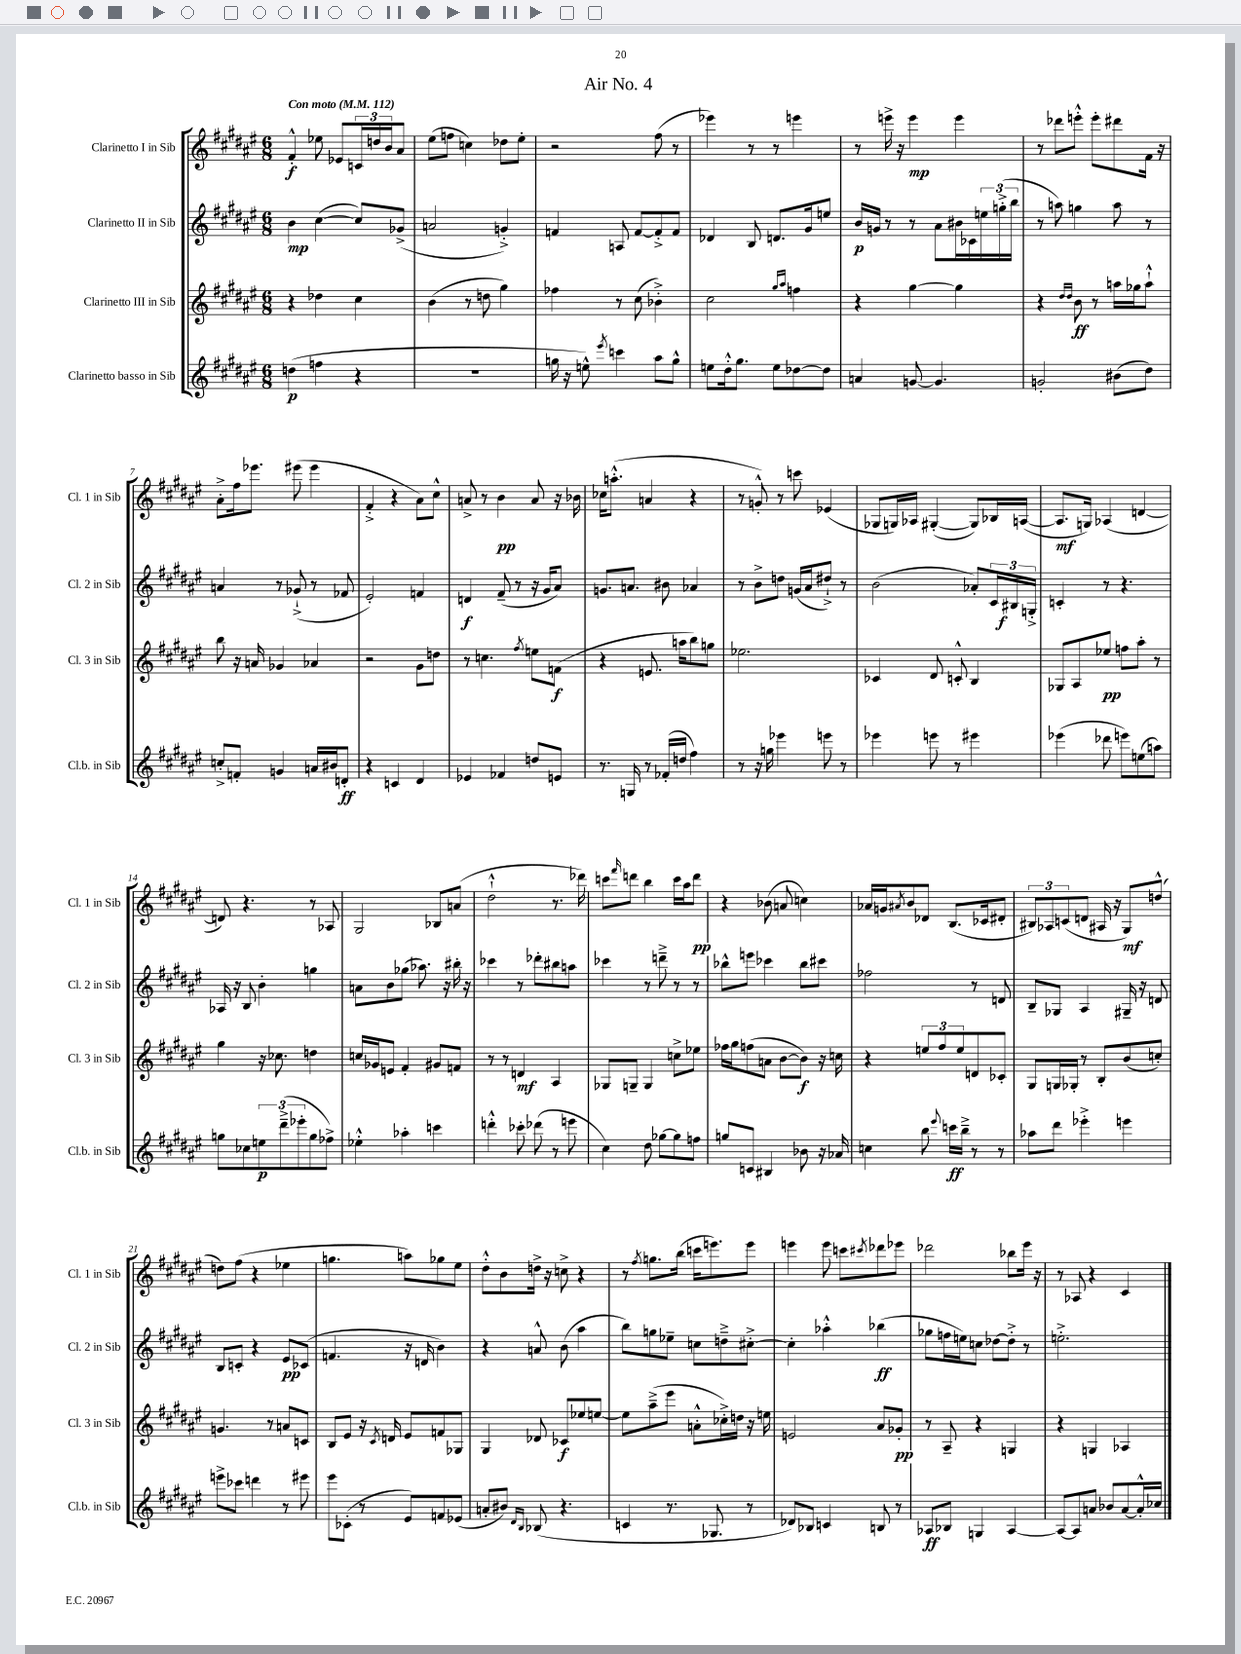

**kern	**dynam	**kern	**dynam	**kern	**dynam	**kern	**dynam
*part4	*part4	*part3	*part3	*part2	*part2	*part1	*part1
*staff4	*staff4	*staff3	*staff3	*staff2	*staff2	*staff1	*staff1
*I"Clarinetto basso in Sib	*	*I"Clarinetto III in Sib	*	*I"Clarinetto II in Sib	*	*I"Clarinetto I in Sib	*
*I'Cl.b. in Sib	*	*I'Cl. 3 in Sib	*	*I'Cl. 2 in Sib	*	*I'Cl. 1 in Sib	*
*clefG2	*	*clefG2	*	*clefG2	*	*clefG2	*
*k[f#c#g#d#a#e#]	*	*k[f#c#g#d#a#e#]	*	*k[f#c#g#d#a#e#]	*	*k[f#c#g#d#a#e#]	*
*M6/8	*	*M6/8	*	*M6/8	*	*M6/8	*
*MM112	*	*MM112	*	*MM112	*	*MM112	*
=1	=1	=1	=1	=1	=1	=1	=1
!	!	!	!	!	!	!LO:TX:a:B:t=Con moto	!
(4ddn\	p	4r	.	4b\	mp	4f#'^^/	f
4ffn\	.	4dd-X\	.	([4cc#\	.	8ee-X\	.
.	.	.	.	.	.	8e-X/L	.
4r	.	4cc#\	.	8cc#/L])	.	24cn/L	.
.	.	.	.	.	.	24ddn/	.
.	.	.	.	.	.	24b/J	.
.	.	.	.	(8g-X^/J	.	8a#/J	.
=2	=2	=2	=2	=2	=2	=2	=2
2.r	.	(4b\	.	2an/	.	(8ee#\L	.
.	.	.	.	.	.	8ffn\J	.
.	.	8r	.	.	.	4ccn\)	.
.	.	8ddn\	.	.	.	.	.
.	.	4gg#\)	.	4gn'^/)	.	8dd-X\L	.
.	.	.	.	.	.	8ee#'\J	.
=3	=3	=3	=3	=3	=3	=3	=3
16ggn\	.	4ff-X\	.	4fn/	.	2r	.
16r	.	.	.	.	.	.	.
8een^^\)	.	.	.	.	.	.	.
8qeee#/	.	.	.	.	.	.	.
4cccn\	.	8r	.	8An/	.	.	.
.	.	(8cc#\	.	[8f/L	.	.	.
8aa#\L	.	4b-X'^\)	.	8f'^/]	.	(8ff#\	.
8gg^^\J	.	.	.	8f/J	.	8r	.
=4	=4	=4	=4	=4	=4	=4	=4
8een\L	.	2cc#\	.	4d-X/	.	4eee-X\)	.
16dd#'^^\k	.	.	.	.	.	.	.
8.gg#\J	.	.	.	.	.	.	.
.	.	.	.	8B/	.	8r	.
8ee\L	.	.	.	8.dn/L	.	8r	.
.	.	16qqgg#/LL	.	.	.	.	.
.	.	16qqaa#/JJ	.	.	.	.	.
[8dd-X\	.	4ffn\	.	.	.	4eeen\	.
.	.	.	.	16g#/k	.	.	.
8dd-\J]	.	.	.	8een/J	.	.	.
=5	=5	=5	=5	=5	=5	=5	=5
4an/	.	4r	.	16b/LL	p	8r	.
.	.	.	.	16gn/JJ	.	.	.
.	.	.	.	8r	.	16eeen^\	.
.	.	.	.	.	.	16r	.
[8gn/	.	[4gg#\	.	8r	.	4eee\	mp
4.g/]	.	.	.	8a#\L	.	.	.
.	.	4gg#\]	.	16b#X\L	.	4eee\	.
.	.	.	.	16c-X\	.	.	.
.	.	.	.	24een\	.	.	.
.	.	.	.	(24ggn'^\	.	.	.
.	.	.	.	24bb\JJ	.	.	.
=6	=6	=6	=6	=6	=6	=6	=6
2gn'/	.	4r	.	8r	.	8r	.
.	.	.	.	8aan\)	.	8ddd-X\L	.
.	.	16qqdd#/LL	.	.	.	.	.
.	.	16qqdd#/JJ	.	.	.	.	.
.	.	8b\	ff	4ggn\	.	8eeen'^^\J	.
.	.	8r	.	.	.	8eee'\L	.
(8b#X\L	.	16aan\LL	.	8aa\	.	8ddd#X\	.
.	.	16gg-X\J	.	.	.	.	.
8dd#\J)	.	8aa`^^\J	.	8r	.	16f#\Jk	.
.	.	.	.	.	.	16r	.
!!LO:LB:g=z
=7	=7	=7	=7	=7	=7	=7	=7
8ccn'^/L	.	8bb\	.	4an/	.	8a#'^\L	.
8fn'/J	.	16r	.	.	.	16ff#\k	.
.	.	16an/	.	.	.	8.eee-X\J	.
4gn/	.	4g-X/	.	8r	.	.	.
.	.	.	.	(8g-X`^/	.	(8eee#X\	.
16an/LL	.	4a-X/	.	8r	.	4eee#\	.
16b#X/J	.	.	.	.	.	.	.
8dn'/J	ff	.	.	8f-X/	.	.	.
=8	=8	=8	=8	=8	=8	=8	=8
4r	.	2r	.	2e#'/)	.	4f#'^/	.
4cn/	.	.	.	.	.	4r	.
4d#/	.	8g#\L	.	4fn/	.	8a#\L)	.
.	.	8ddn\J	.	.	.	8cc#^^\J	.
=9	=9	=9	=9	=9	=9	=9	=9
4e-X/	.	8r	.	4dn/	f	8an^/	.
.	.	4.ccn\	.	.	.	8r	.
4f-X/	.	.	.	(8f#~/	.	4b\	pp
.	.	.	.	8r	.	.	.
.	.	8qff#/	.	.	.	.	.
8ddn/L	.	8een\L	.	16r	.	8a/	.
.	.	.	.	16g#/KL	.	.	.
8en/J	.	(8fn\J	f	8a#/J)	.	16r	.
.	.	.	.	.	.	16b-X\	.
=10	=10	=10	=10	=10	=10	=10	=10
8.r	.	4r	.	8.gn/L	.	16cc-X\KL	.
.	.	.	.	.	.	(8.aan'^^\J	.
16Gn/	.	.	.	8.an/J	.	.	.
8r	.	8.en/	.	.	.	4an/	.
(16f-X'/LL	.	.	.	8b#X\	.	.	.
16ddn/JJ	.	16aan\KL	.	.	.	.	.
4ff#\)	.	8bb\)	.	4a-X/	.	4r	.
.	.	8ggn\J	.	.	.	.	.
=11	=11	=11	=11	=11	=11	=11	=11
8r	.	2.ee-X\	.	8r	.	8r	.
16r	.	.	.	8b^\L	.	8gn'^^/)	.
16ggn\	.	.	.	.	.	.	.
4eee-X\	.	.	.	8ddn\J	.	8r	.
.	.	.	.	(16gn/LL	.	8cccn\	.
.	.	.	.	16a#/J	.	.	.
8eeen\	.	.	.	8dd#X`^/J)	.	(4e-X/	.
8r	.	.	.	8r	.	.	.
=12	=12	=12	=12	=12	=12	=12	=12
4eee-X\	.	4c-X/	.	(2b\	.	8G-X/L	.
.	.	.	.	.	.	16Gn/L)	.
.	.	.	.	.	.	16A-X/JJ	.
8eeen\	.	8d#/	.	.	.	([4G#X'/	.
8r	.	8cn'^^/	.	.	.	.	.
4eee#X\	.	4B/	.	8a-X'/L)	.	8G#/L])	.
.	.	.	.	24c#/L	.	16B-X/L	.
.	.	.	.	24B#X/	f	.	.
.	.	.	.	.	.	([16An/JJ	.
.	.	.	.	24Gn'^/JJ	.	.	.
=13	=13	=13	=13	=13	=13	=13	=13
(4eee-X\	.	8G-X/L	.	4cn'/	.	8.A/L]	mf
.	.	8A#/	.	.	.	.	.
.	.	.	.	.	.	16Gn/Jk)	.
8ddd-X\	.	8ee-X/J	pp	8r	.	(4A-X/	.
8eeen\L)	.	8ffn\L	.	4.r	.	.	.
(8een\	.	8aa#'\J	.	.	.	[4dn/	.
8aan\J)	.	8r	.	.	.	.	.
!!LO:LB:g=z
=14	=14	=14	=14	=14	=14	=14	=14
8ggn\L	.	4gg#\	.	16A-X/	.	8dn/])	.
.	.	.	.	16r	.	.	.
8cc-X\	.	.	.	8B/	.	4.r	.
12een\	p	16r	.	4b'\	.	.	.
.	.	8.cc-X\	.	.	.	.	.
(12ddd#~^\	.	.	.	.	.	.	.
12eee-X'\	.	.	.	.	.	.	.
8gg\	.	4ddn\	.	4ggn\	.	8r	.
8ff-X^\J)	.	.	.	.	.	8A-X/	.
=15	=15	=15	=15	=15	=15	=15	=15
4ee-X'^^\	.	16ccn/LL	.	8an\L	.	2G#/	.
.	.	16g-X/J	.	.	.	.	.
.	.	8en/J	.	8b\	.	.	.
4aa-X'\	.	4f#'/	.	(8gg-X\J	.	.	.
.	.	.	.	8.aa-X\)	.	.	.
4cccn\	.	8g#X/L	.	.	.	8B-X/L	.
.	.	.	.	16r	.	.	.
.	.	8fn/J	.	16bb#X'\	.	(8an/J	.
.	.	.	.	16r	.	.	.
=16	=16	=16	=16	=16	=16	=16	=16
4dddn'^^\	.	8r	.	4ccc-X\	.	2dd#`^^\	.
.	.	8r	.	.	.	.	.
8ccc-X'\	.	4dn/	mf	8r	.	.	.
(8ddd-X\	.	.	.	8ddd-X'\L	.	.	.
8r	.	4A#/	.	8bb#X\	.	8.r	.
8eeen\	.	.	.	8aan\J	.	.	.
.	.	.	.	.	.	16ddd-X\)	.
=17	=17	=17	=17	=17	=17	=17	=17
4cc#\)	.	8G-X/L	.	4ccc-X\	.	8cccn\L	.
.	.	.	.	.	.	16qqfff#/	.
.	.	8Gn~/J	.	.	.	8dddn\J	.
8dd#\	.	4G/	.	8r	.	4bb\	.
[8gg-X\L	.	.	.	8dddn~^\	.	.	.
8gg-\]	.	8ccn^\L	.	8r	.	16ccc\LL	.
.	.	.	.	.	.	16aa#\J	.
8ffn\J	.	8ee-X\J	.	8r	.	8ddd\J	pp
=18	=18	=18	=18	=18	=18	=18	=18
8ggn/L	.	16ff-X\LL	.	8bb-X^^\L	.	4r	.
.	.	16gg#\J	.	.	.	.	.
8cn/J	.	(8ffn\	.	8eeen\J	.	.	.
4B#X/	.	8an\J	.	4ccc-X\	.	(8b-X\	.
.	.	[8b\L	.	.	.	8an/	.
8b-X\	.	8b\J])	f	8bb-\L	.	4ccn\)	.
16r	.	16r	.	8ccc#X\J	.	.	.
16a-X/	.	16ccn\	.	.	.	.	.
=19	=19	=19	=19	=19	=19	=19	=19
4ccn\	.	4r	.	2ff-X\	.	16a-X/LL	.
.	.	.	.	.	.	16gn/J	.
.	.	.	.	.	.	8qa#X/	.
.	.	.	.	.	.	8b/	.
8bb\	.	12een/L	.	.	.	8d-X/J	.
.	.	12ff#/	.	.	.	.	.
8qqeee#/	.	.	.	.	.	.	.
16cccn\LL	ff	.	.	.	.	(8.B/L	.
.	.	12ee/	.	.	.	.	.
16bb~^\JJ	.	.	.	.	.	.	.
8r	.	8dn/	.	8r	.	.	.
.	.	.	.	.	.	16c-X/k	.
8r	.	8c-X'/J	.	8dn/	.	8d#X'/J	.
=20	=20	=20	=20	=20	=20	=20	=20
8aa-X\L	.	8G#/L	.	8B~/L	.	12B#X/L)	.
.	.	.	.	.	.	12A-X/	.
8ddd#\J	.	16Gn/L	.	8G-X/J	.	.	.
.	.	.	.	.	.	(12cn/	.
.	.	16G-X'/JJ	.	.	.	.	.
4eee-X'^\	.	8r	.	4A#/	.	8dn/J	.
.	.	8B'/L	.	.	.	16A#X/	.
.	.	.	.	.	.	16r	.
4eeen\	.	(8b/	.	16G#X~/	.	8G#/L)	mf
.	.	.	.	16r	.	.	.
.	.	8ccn'/J)	.	8dn/	.	(8ddn^^/J	.
!!LO:LB:g=z
=21	=21	=21	=21	=21	=21	=21	=21
8eeen^\L	.	4.gn/	.	8B/L	.	8ddn\L)	.
8ccc-X\J	.	.	.	8cn'/J	.	(8ff#\J	.
4dddn\	.	.	.	4r	.	4r	.
.	.	8r	.	.	.	.	.
8r	.	8an/L	.	8e#/L	pp	4ee-X\	.
8eee#X\	.	8cn/J	.	(8c-X/J	.	.	.
=22	=22	=22	=22	=22	=22	=22	=22
8eee#\L	.	8B/L	.	4.fn/	.	4.ggn\	.
(8c-X'\J	.	8e#/J	.	.	.	.	.
8r	.	16r	.	.	.	.	.
.	.	8qc#/	.	.	.	.	.
.	.	16dn/	.	.	.	.	.
8e#/L)	.	8e#/L	.	16r	.	8aan\L)	.
.	.	.	.	16dn/	.	.	.
8fn/	.	8fn/	.	4b\)	.	8gg-X\	.
(8e-X/J	.	8G-X/J	.	.	.	8ee#\J	.
=23	=23	=23	=23	=23	=23	=23	=23
8an'/L	.	4G#/	.	4r	.	8dd#'^^\L	.
8b#X/J)	.	.	.	.	.	8b\	.
16qqd#/LL	.	.	.	.	.	.	.
16qqB/JJ	.	.	.	.	.	.	.
(8B-X/	.	8d-X/	.	8an^^/	.	16ddn^\Jk	.
.	.	.	.	.	.	16r	.
4.r	.	8c-X/L	f	(8b\	.	8ccn^\	.
.	.	8ee-X/	.	4aa#\	.	4r	.
.	.	[8een/J	.	.	.	.	.
=24	=24	=24	=24	=24	=24	=24	=24
4cn/	.	8ee\L]	.	8bb\L)	.	8r	.
.	.	.	.	.	.	8qff#/	.
.	.	(8aa#~^\	.	8ggn\	.	8.ggn\L	.
8.r	.	8eee#\J	.	8ee-X~\J	.	.	.
.	.	.	.	.	.	(16bb\Jk	.
.	.	8an'^^\L	.	8ccn\L	.	16cccn\KL	.
8.G-X/	.	.	.	.	.	8.eeen\)	.
.	.	16cc-X'^\L)	.	8ddn~^\	.	.	.
.	.	16ddn\JJ	.	.	.	.	.
8r	.	16r	.	[8cc#X'^\J	.	8eee\J	.
.	.	16een\	.	.	.	.	.
=25	=25	=25	=25	=25	=25	=25	=25
8d-X/L)	.	2en/	.	4cc#'\]	.	4eeen\	.
8B-X/J	.	.	.	.	.	.	.
4cn/	.	.	.	4aa-X'^^\	.	8eee\	.
.	.	.	.	.	.	8cccn\L	.
.	.	.	.	.	.	8qccc#X/	.
8Bn/	.	8a#/L	.	(4bb-X\	ff	8ddd-X\	.
8r	.	8g-X'/J	pp	.	.	8eee-X\J	.
=26	=26	=26	=26	=26	=26	=26	=26
8A-X/L	ff	8r	.	8gg-X\L	.	2ddd-X\	.
8B-X/J	.	8A#~/	.	16ffn\L	.	.	.
.	.	.	.	16een\J)	.	.	.
4Gn/	.	4r	.	8ccn\J	.	.	.
.	.	.	.	[8dd-X\L	.	.	.
[4A-/	.	4Gn/	.	8dd-'^\J]	.	8bb-X\L	.
.	.	.	.	8r	.	16eee#\Jk	.
.	.	.	.	.	.	16r	.
=27	=27	=27	=27	=27	=27	=27	=27
8A-/L_	.	4r	.	2.een'^\	.	8r	.
8A-/]	.	.	.	.	.	8A-X/	.
8an/J	.	4Gn/	.	.	.	4r	.
8b-X/L	.	.	.	.	.	.	.
[8a/	.	4A-X/	.	.	.	4c#/	.
16a'^^/L]	.	.	.	.	.	.	.
16cc-X/JJ	.	.	.	.	.	.	.
==	==	==	==	==	==	==	==
*-	*-	*-	*-	*-	*-	*-	*-
